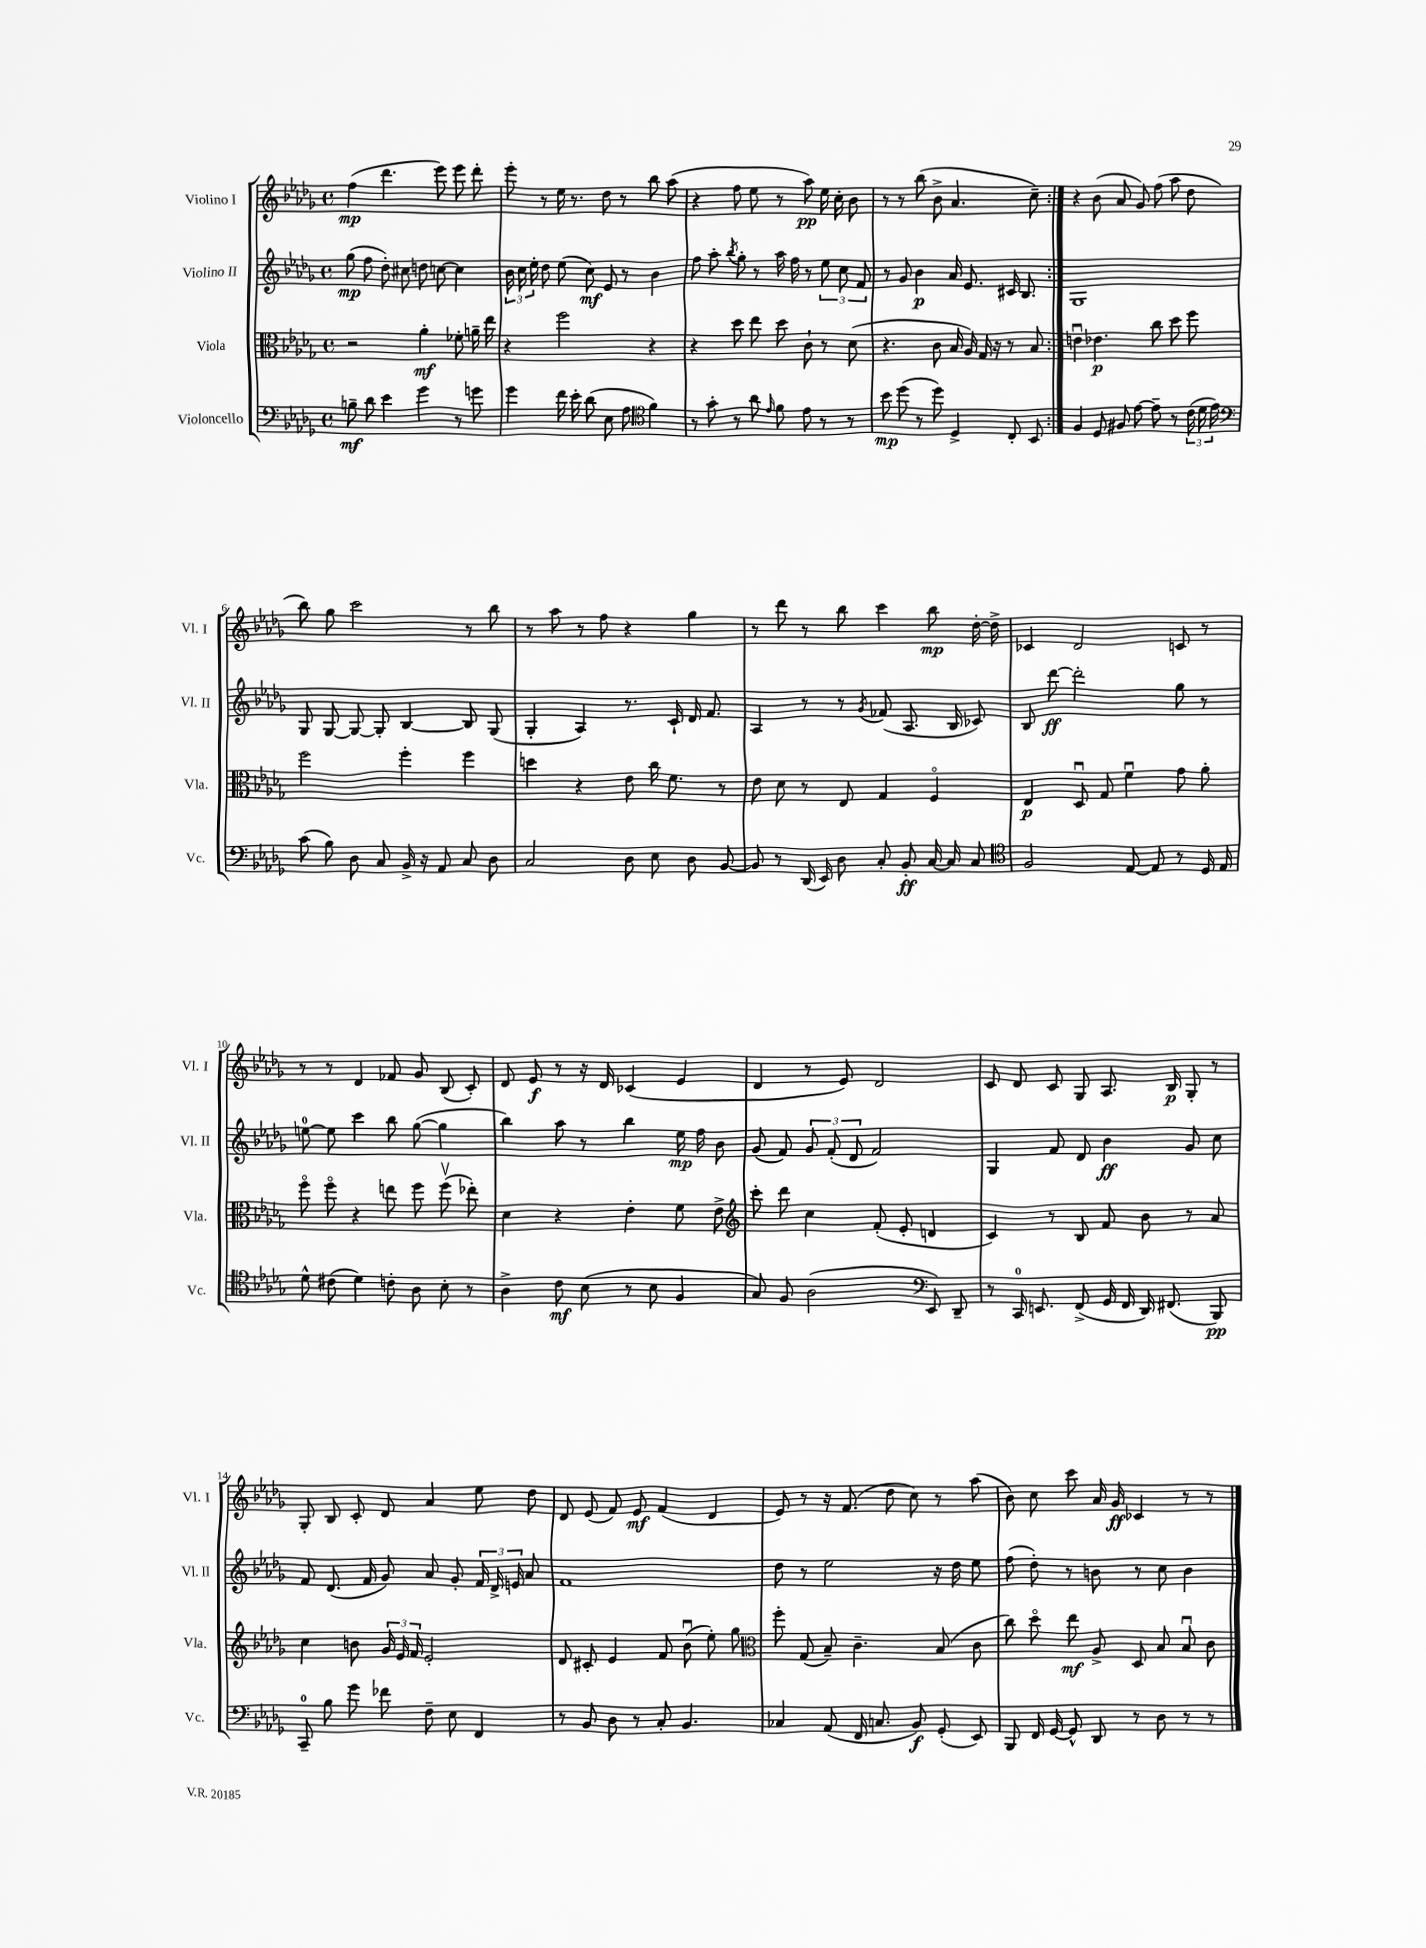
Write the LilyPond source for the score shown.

<<
\new StaffGroup <<
\new Staff = "s0" \with { instrumentName = "Violino I" shortInstrumentName = "Vl. I" } {
    \clef treble \key des \major \defaultTimeSignature \time 4/4
    \autoBeamOff \repeat volta 2 { f''4\mp( des'''4. ees'''8) ees'''8 des'''8-. |
    ees'''8-. r8 ees''16 r8. des''8 r8 bes''8 aes''8( |
    r4 f''8 ees''8 r8 aes''8\pp) ees''16 c''16-. bes'8 |
    r8 r8 bes''8( bes'8-> aes'4. c''8--) | }
    r4 bes'8( aes'8 ges'8) f''8( aes''8 des''8 |
    bes''8) ges''8 c'''2 r8 bes''8 |
    r8 aes''8 r8 f''8 r4 ges''4 |
    r8 des'''8 r8 bes''8 c'''4 bes''8\mp des''16~-. des''16-> |
    ces'4 des'2 c'8 r8 |
    r8 r8 des'4 fes'8 ges'8 bes8( c'8-.) |
    des'8 ees'8\f r8 r16 des'16 ces'4( ees'4 |
    des'4 r8 ees'8) des'2 |
    c'8 des'8 c'8 ges8 aes8. bes16\p ges8-. r8 |
    ges8-. bes8 c'8-. des'8 aes'4 ees''8 des''8 |
    des'8 ees'8( f'8) ees'8\mf f'4( des'4 |
    ees'8) r8 r16 f'8.( des''8 c''8) r8 aes''8( |
    bes'8) c''8 c'''8 aes'16 ges'16\ff ces'4 r8 r8 \bar "|." |
}
\new Staff = "s1" \with { instrumentName = "Violino II" shortInstrumentName = "Vl. II" } {
    \clef treble \key des \major \defaultTimeSignature \time 4/4
    \autoBeamOff \repeat volta 2 { ges''8\mp( f''8 des''8-.) cis''8 d''8 c''8~ c''4 |
    \tuplet 3/2 { bes'16 c''16 ees''16-. } des''8 ees''8( c''8\mf) ees'8 r8 bes'4 |
    f''8 aes''8-. \acciaccatura { bes''8 } ges''8-. r8 aes''16 f''16 r8 \tuplet 3/2 { ees''8 c''8 f'8 } |
    r8 ges'8 bes'4\p aes'16 ees'8. cis'16 bes8. | }
    ges1 |
    ges8 ges8~ ges8~ ges8-. bes4~ bes8 ges8( |
    ges4-. aes4) r8. c'16-! des'16 f'8. |
    aes4 r8 r8 \acciaccatura { ges'8 } fes'8( aes8. bes16 ces'8) |
    bes8 des'''8~\ff des'''2-. ges''8 r8 |
    e''8-0~ e''8 c'''4 bes''8 ges''8~( ges''4 |
    bes''4) aes''8 r8 bes''4 ees''16\mp f''16 bes'8 |
    ges'8( f'8) \tuplet 3/2 { ges'8 f'8-.( des'8 } f'2) |
    ges4 f'8 des'8 bes'4\ff ges'8 c''8 |
    f'8 des'8.( f'16 ges'8) aes'8 ges'8-. \tuplet 3/2 { f'16 des'16-> e'16 } aes'8 |
    f'1 |
    des''8 r8 ees''2 r16 des''16 ees''8 |
    f''8( des''8-.) r8 b'8 r8 c''8 b'4 \bar "|." |
}
\new Staff = "s2" \with { instrumentName = "Viola" shortInstrumentName = "Vla." } {
    \clef alto \key des \major \defaultTimeSignature \time 4/4
    \autoBeamOff \repeat volta 2 { r2 aes'4-.\mf fes'8-. a'16-- ees''16 |
    r4 f''2 r4 |
    r4 des''8 ees''8 des''8 c'8-! r8 des'8( |
    r4. c'8 bes16 aes16) ges16 r16 r8 bes8 | }
    e'4\downbow ees'4.\p c''8 des''8 f''8 |
    f''2 f''4-. f''4 |
    d''4 r4 ees'8 c''16 f'8. r8 |
    ees'8 des'8 r8 ees8 ges4 f4\flageolet |
    ees4\p des8\downbow ges8 f'4\downbow ges'8 aes'8-. |
    f''8\flageolet f''8\flageolet r4 e''8 f''8 f''8\upbow( ees''8-.) |
    des'4 r4 ees'4-. f'8 ees'8-> |
    \clef treble c'''8-. des'''8 c''4 f'8-.( ees'8-. d'4 |
    c'4) r8 bes8 f'8 bes'8 r8 aes'8 |
    c''4 b'8 \tuplet 3/2 { ges'16 ees'16 f'16 } ees'2-. |
    des'8 cis'8-. ees'4 f'8 bes'8\downbow( ees''8-.) ges''8 |
    \clef alto f''8-. ges8( bes8--) c'4.-- bes8( c'8 |
    c''8) des''8\flageolet ees''8\mf aes8-> des8 bes8 bes8\downbow c'8 \bar "|." |
}
\new Staff = "s3" \with { instrumentName = "Violoncello" shortInstrumentName = "Vc." } {
    \clef bass \key des \major \defaultTimeSignature \time 4/4
    \autoBeamOff \repeat volta 2 { b8--\mf des'8 ees'4 ges'4 r8 g'8 |
    ges'4 f'16 ees'16-. des'8( ees8 aes8 \clef tenor f'4) |
    r8 ges'8-. r8 aes'8 \grace { ees'16 } f'8 ees'8 r8 r8 |
    bes'8\mp des''8( r8 des''8) des4-> c8-. bes,8 | }
    f4 des8 fis8 ees'8~ ees'8-- r8 \tuplet 3/2 { c'16( des'16 ees'16) } |
    \clef bass c'8( bes8) des8 c8 bes,16-> r16 aes,8 c8 des8 |
    c2 des8 ees8 des8 bes,8~ |
    bes,8 r8 des,16( ees,16) des8 c8-. bes,8-.\ff c16~ c16 c8 |
    \clef tenor f2 ees8~ ees8 r8 des16 ees16 |
    des'8-^ cis'8( des'4) c'8-. aes8 bes8-. r8 |
    aes4-> c'8\mf bes8( r8 bes8 f4 |
    ges8) f8 aes2( \clef bass ees,8) des,8-- |
    r8 c,16-0 e,8. f,8->( ges,16 f,16 des,16) fis,8.( bes,,8\pp) |
    c,8-0-- bes8 ges'8 fes'8 f8-- ees8 f,4 |
    r8 bes,8 des8 r8 c8-. bes,4. |
    ces4 aes,8( f,16 c8. bes,8\f) ges,8-.( ees,8) |
    bes,,8 f,16 ges,16~ ges,8-^ des,8 r8 des8 r8 r8 \bar "|." |
}
>>
>>
